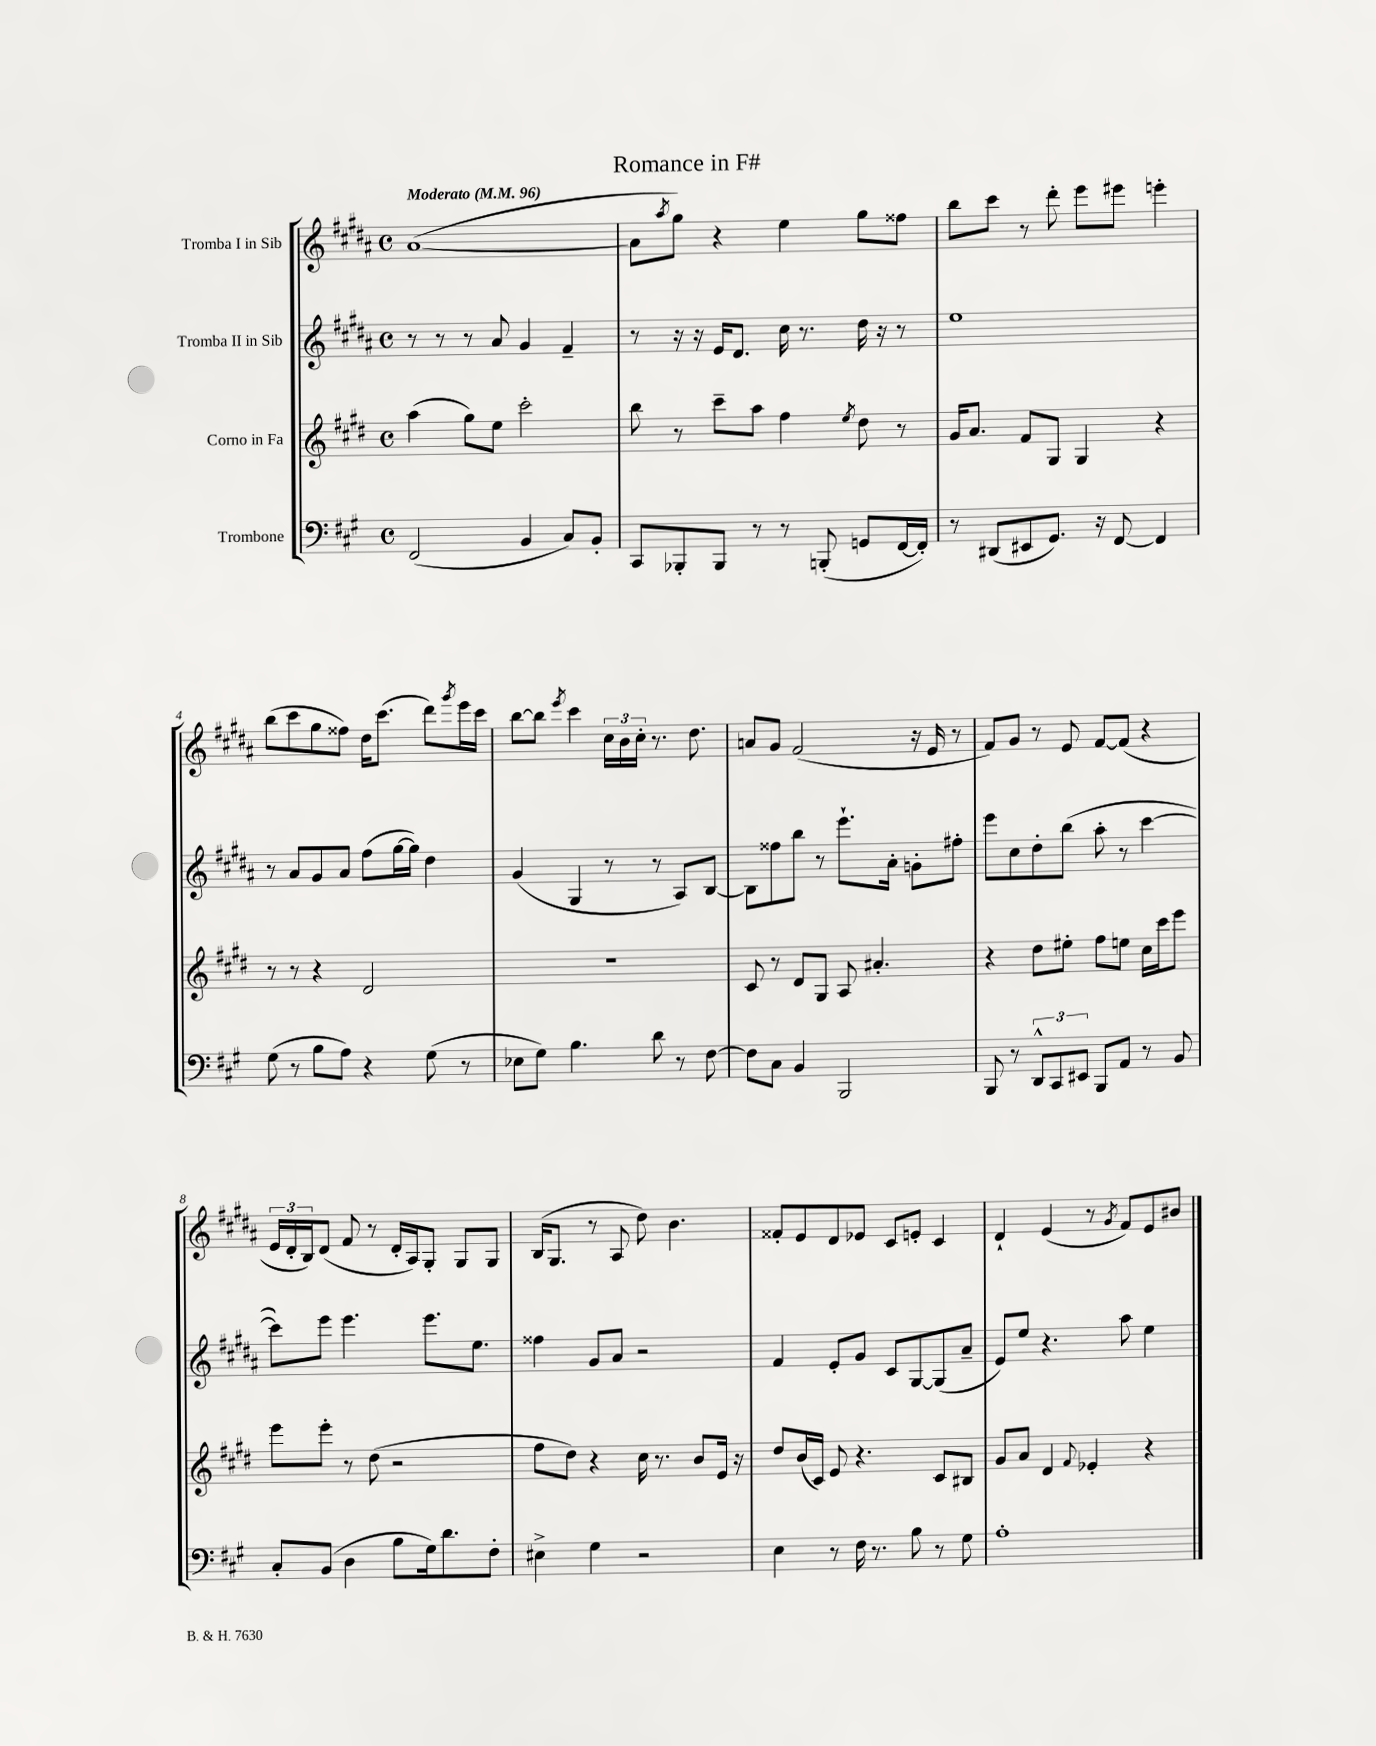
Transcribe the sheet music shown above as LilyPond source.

\header { title = "Romance in F#" }
<<
\new StaffGroup <<
\new Staff = "s0" \with { instrumentName = "Tromba I in Sib" } {
    \clef treble \key b \major \defaultTimeSignature \time 4/4 \tempo "Moderato" 4 = 96
    ais'1~( |
    ais'8 \acciaccatura { ais''8 } gis''8) r4 e''4 gis''8 fisis''8 |
    b''8 cis'''8 r8 dis'''8-. e'''8 eis'''8 e'''4-. |
    b''8( cis'''8 gis''8 fisis''8) dis''16 cis'''8.( dis'''8) \acciaccatura { gis'''8 } e'''16 cis'''16 |
    b''8~ b''8 \acciaccatura { e'''8 } cis'''4 \tuplet 3/2 { cis''16 b'16 cis''16-. } r8. dis''8. |
    a'8 gis'8 fis'2( r16 e'16 r8 |
    fis'8) gis'8 r8 e'8 fis'8~ fis'8( r4 |
    \tuplet 3/2 { e'16 dis'16-. b16) } dis'8( fis'8 r8 dis'16-. ais16) gis8-. gis8 gis8 |
    b16( gis8. r8 ais8 dis''8) b'4. |
    fisis'8-. e'8 dis'8 ees'8 cis'8 e'8-. cis'4 |
    dis'4-! e'4( r8 \acciaccatura { gis'8 } fis'8) e'8 bis'8 \bar "|." |
}
\new Staff = "s1" \with { instrumentName = "Tromba II in Sib" } {
    \clef treble \key b \major \defaultTimeSignature \time 4/4
    r8 r8 r8 ais'8 gis'4 fis'4-- |
    r8 r16 r16 e'16 dis'8. cis''16 r8. dis''16 r16 r8 |
    e''1 |
    r8 ais'8 gis'8 ais'8 fis''8( gis''16~ gis''16) dis''4 |
    gis'4( gis4 r8 r8 ais8) b8~ |
    b8 fisis''8 b''8 r8 e'''8.-! ais'16-. g'8-. fis''8-. |
    e'''8 cis''8 dis''8-. b''8( ais''8-. r8 cis'''4~ |
    cis'''8) e'''8 e'''4. e'''8. e''8. |
    fisis''4 gis'8 ais'8 r2 |
    fis'4 e'8-. gis'8 cis'8 gis8~ gis8( ais'8-- |
    e'8) e''8 r4. ais''8 e''4 \bar "|." |
}
\new Staff = "s2" \with { instrumentName = "Corno in Fa" } {
    \clef treble \key e \major \defaultTimeSignature \time 4/4
    a''4( gis''8) e''8 cis'''2-. |
    b''8 r8 cis'''8-- a''8 fis''4 \acciaccatura { e''8 } dis''8 r8 |
    gis'16 a'8. fis'8 gis8 gis4 r4 |
    r8 r8 r4 dis'2 |
    R1 |
    cis'8 r8 dis'8 gis8 a8 ais'4.-. |
    r4 dis''8 eis''8-. fis''8 e''8 cis''16 cis'''16 e'''8 |
    e'''8 e'''8-. r8 dis''8( r2 |
    fis''8 dis''8) r4 cis''16 r8. b'8 e'16 r16 |
    dis''8 b'16( cis'16) e'8 r4. cis'8 bis8 |
    gis'8 a'8 dis'4 \appoggiatura { fis'8 } ees'4-. r4 \bar "|." |
}
\new Staff = "s3" \with { instrumentName = "Trombone" } {
    \clef bass \key a \major \defaultTimeSignature \time 4/4
    fis,2( b,4 cis8) b,8-. |
    cis,8 bes,,8-. bes,,8 r8 r8 b,,8-.( g,8 fis,16~ fis,16-.) |
    r8 dis,8( eis,8 gis,8.) r16 fis,8~ fis,4 |
    gis8( r8 b8 a8) r4 gis8( r8 |
    ees8 gis8) b4. d'8 r8 fis8~ |
    fis8 cis8 b,4 b,,2 |
    b,,8 r8 \tuplet 3/2 { d,8-^ cis,8 eis,8 } b,,8 a,8 r8 b,8 |
    cis8-. b,8( d4 b8 gis16) d'8. fis8-. |
    eis4-> gis4 r2 |
    e4 r8 fis16 r8. b8 r8 gis8 |
    a1-. \bar "|." |
}
>>
>>
